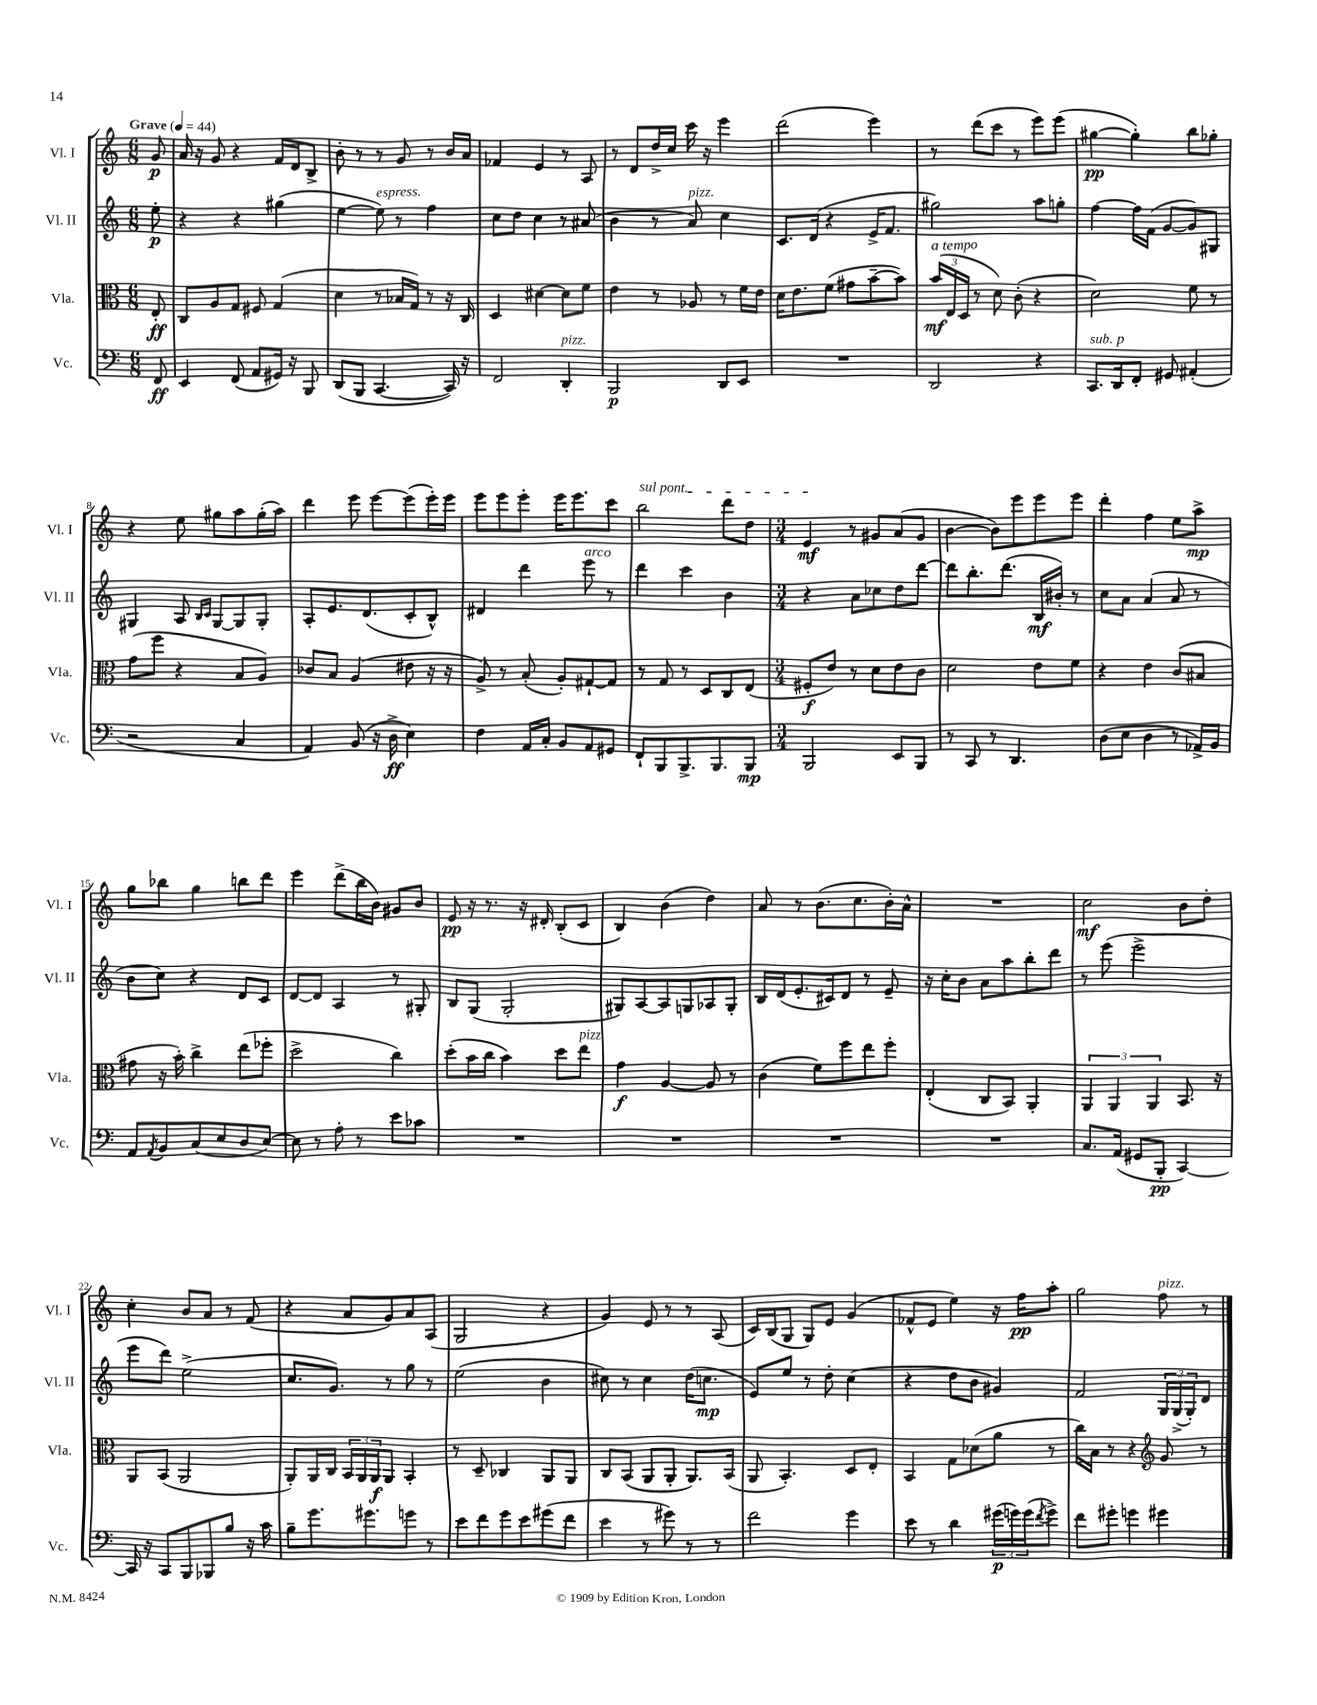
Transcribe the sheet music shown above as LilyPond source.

<<
\new StaffGroup <<
\new Staff = "s0" \with { instrumentName = "Vl. I" shortInstrumentName = "Vl. I" } {
    \clef treble \key c \major \numericTimeSignature \time 6/8 \partial 8 \tempo "Grave" 4 = 44
    g'8\p |
    a'16 r16 g'8 r4 f'16 d'16 b8-> |
    b'8-. r8 r8 g'8 r8 b'16 a'16 |
    fes'4 e'4 r8 a8 |
    r8 d'8 d''16-> c''16 c'''16 r16 e'''4 |
    d'''2( e'''4) |
    r8 d'''8( c'''8 r8 e'''8) e'''8( |
    gis''4~\pp gis''4-.) b''8 ges''8-. |
    r4 e''8 gis''8 a''8 gis''16-.( a''16) |
    d'''4 e'''8 e'''8~ e'''8( e'''16-.) e'''16 |
    e'''8 e'''8 e'''8-. e'''16 e'''8. c'''8 |
    \once \override TextSpanner.bound-details.left.text = \markup { \italic "sul pont." } b''2\startTextSpan d'''8 d''8 |
    \numericTimeSignature \time 3/4 e'4\mf\stopTextSpan r8 gis'8 a'8( gis'8 |
    b'4~ b'8) e'''8 e'''8 e'''8 |
    d'''4-. f''4 e''8 a''8->\mp |
    g''8 bes''8 g''4 b''8 d'''8 |
    e'''4 d'''8->( b''16 b'16) gis'8 b'8 |
    e'8\pp r16 r8. r16 dis'16-. b8-.( c'8 |
    b4) b'4( d''4) |
    a'8 r8 b'8.( c''8. b'16-.) a'16-^ |
    R2. |
    c''2\mf b'8 d''8-. |
    c''4-. b'8 a'8 r8 f'8( |
    r4 a'8 g'8) a'8 a8( |
    g2 r4 |
    g'4) e'8 r8 r8 a8( |
    c'16) b16( g8 g8) e'8 g'4( |
    fes'8-^ e'8 e''4) r16 f''16\pp a''8-. |
    g''2 f''8^\markup { \italic "pizz." } r8 \bar "|." |
}
\new Staff = "s1" \with { instrumentName = "Vl. II" shortInstrumentName = "Vl. II" } {
    \clef treble \key c \major \numericTimeSignature \time 6/8 \partial 8
    e''8-.\p |
    r4 r4 gis''4( |
    e''4~ e''8^\markup { \italic "espress." }) r8 f''4 |
    c''8 d''8 c''4 r8 ais'8( |
    b'4 r8 a'8^\markup { \italic "pizz." }) c''4 |
    c'8. d'16( r4 e'16-> f'8. |
    gis''2) a''8 g''8-. |
    f''4~ f''16 f'16( g'8~ g'8) gis8 |
    gis4 a8 \grace { b16 c'16 } gis8~ gis8 gis8-. |
    a8-. e'8. d'8.( c'8-. b8-^) |
    dis'4 d'''4 e'''8^\markup { \italic "arco" } r8 |
    d'''4 c'''4 b'4 |
    \numericTimeSignature \time 3/4 r4 a'8 ces''8 d''8 d'''8~ |
    d'''8 b''8.-. d'''8.( b16\mf bis'16-.) r8 |
    c''8 a'8 a'4( a'8 r8 |
    b'8 c''8) r4 d'8 c'8 |
    d'8~ d'8 a4 r8 gis8-. |
    b8 g8( g2-. |
    gis8) a8~ a8 g8 aes8 g8-. |
    b16 d'16( e'8.-. cis'16) d'8 r8 e'8-- |
    r16 c''16-. b'8 a'8 a''8 b''8-. d'''8 |
    r8 e'''8( e'''2-> |
    e'''8 d'''8) e''2->( |
    c''8. g'8.) r8 g''8 r8 |
    e''2( b'4 |
    cis''8) r8 cis''4 d''16( c''8.\mp |
    e'8) e''8 r8 d''8-. c''4( |
    r4 d''8 b'8 gis'4) |
    f'2 \tuplet 3/2 { g16 g16->( g16-.) } d'8 \bar "|." |
}
\new Staff = "s2" \with { instrumentName = "Vla." shortInstrumentName = "Vla." } {
    \clef alto \key c \major \numericTimeSignature \time 6/8 \partial 8
    e8-.\ff |
    c8 a8 g8 fis8 g4( |
    d'4 r8 bes16 g16) r8 r16 c16 |
    d4 dis'4~ dis'8 f'8 |
    e'4 r8 aes8 r8 f'16 e'16 |
    d'16 e'8. f'8( gis'8 b'8~-- b'8) |
    \tuplet 3/2 { b'16\mf^\markup { \italic "a tempo" }( e16 d16 } r8 d'8) c'8-.( r4 |
    d'2) f'8 r8 |
    g'8( f''8 r4 b8 a8) |
    ces'8 b8 a4( eis'8 r16 r16 |
    a8->) r8 b8-.( a8-.) gis8~-! gis8 |
    r8 g8 r8 d8 c8 e8( |
    \numericTimeSignature \time 3/4 fis8-.\f e'8) r8 d'8 e'8 c'8 |
    d'2 e'8 f'8 |
    r4 e'4 c'8( bis8 |
    gis'8 r16 b'16-.) c''4-> e''8( fes''8-. |
    d''2-> c''4) |
    d''8-.( b'16 c''16 b'4) d''8 e''8^\markup { \italic "pizz." } |
    g'4\f a4~ a8 r8 |
    c'4( f'8) f''8 e''8 f''8-. |
    e4-.( c8 b,8) a,4-. |
    \tuplet 3/2 { a,4 a,4 a,4 } b,8. r16 |
    a,8 b,8( a,2 |
    a,8-.) a,16 c16 \tuplet 3/2 { b,16 a,16 a,16\f } a,8 b,4-. |
    r8 d8-- ces4 a,8 a,8 |
    c8 b,8( a,8 a,8-. a,8.) b,16( |
    a,8 b,4.-.) d8 e8-. |
    b,4 g8 des'8( a'8 r8 |
    c''16) b16 r8 r4 \clef treble g'8 r8 \bar "|." |
}
\new Staff = "s3" \with { instrumentName = "Vc." shortInstrumentName = "Vc." } {
    \clef bass \key c \major \numericTimeSignature \time 6/8 \partial 8
    f,8\ff |
    e,4 f,8( a,8 gis,16) r16 b,,8 |
    d,8( b,,8 c,4.~ c,16) r16 |
    f,2 d,4-.^\markup { \italic "pizz." } |
    b,,2\p d,8 e,8 |
    R2. |
    d,2 r4 |
    c,8.^\markup { \italic "sub. p" } d,16 f,8-. gis,8 ais,4-.( |
    r2 c4 |
    a,4) b,8( r16 d16->\ff e4) |
    f4 a,16 c16-. b,8 a,8 gis,8 |
    f,8-! b,,8 b,,8.-> b,,8. b,,8\mp |
    \numericTimeSignature \time 3/4 b,,2 e,8 b,,8 |
    r8 c,8 r8 d,4. |
    d8( e8 d4 r8 aes,16->) b,16 |
    a,8 \acciaccatura { a,8 } b,8 c8( e8 d8 e8~) |
    e8 r8 a8-. r8 e'8 ces'8 |
    R2. |
    R2. |
    R2. |
    R2. |
    c8. a,16( gis,8 b,,8-.\pp c,4~) |
    c,16 r16 c,8 b,,8 bes,,8 b8 r16 c'16 |
    b8-- g'8. gis'8. g'8 r8 |
    e'8 f'8 g'8 e'8 gis'8( f'8 |
    e'4 r8 gis'8) r8 r8 |
    f'2 g'4 |
    e'8 r8 d'4 \tuplet 3/2 { gis'16\p( g'16) g'16( } \acciaccatura { f'8 } g'8->) |
    f'8 gis'8-. g'4 gis'4 \bar "|." |
}
>>
>>
